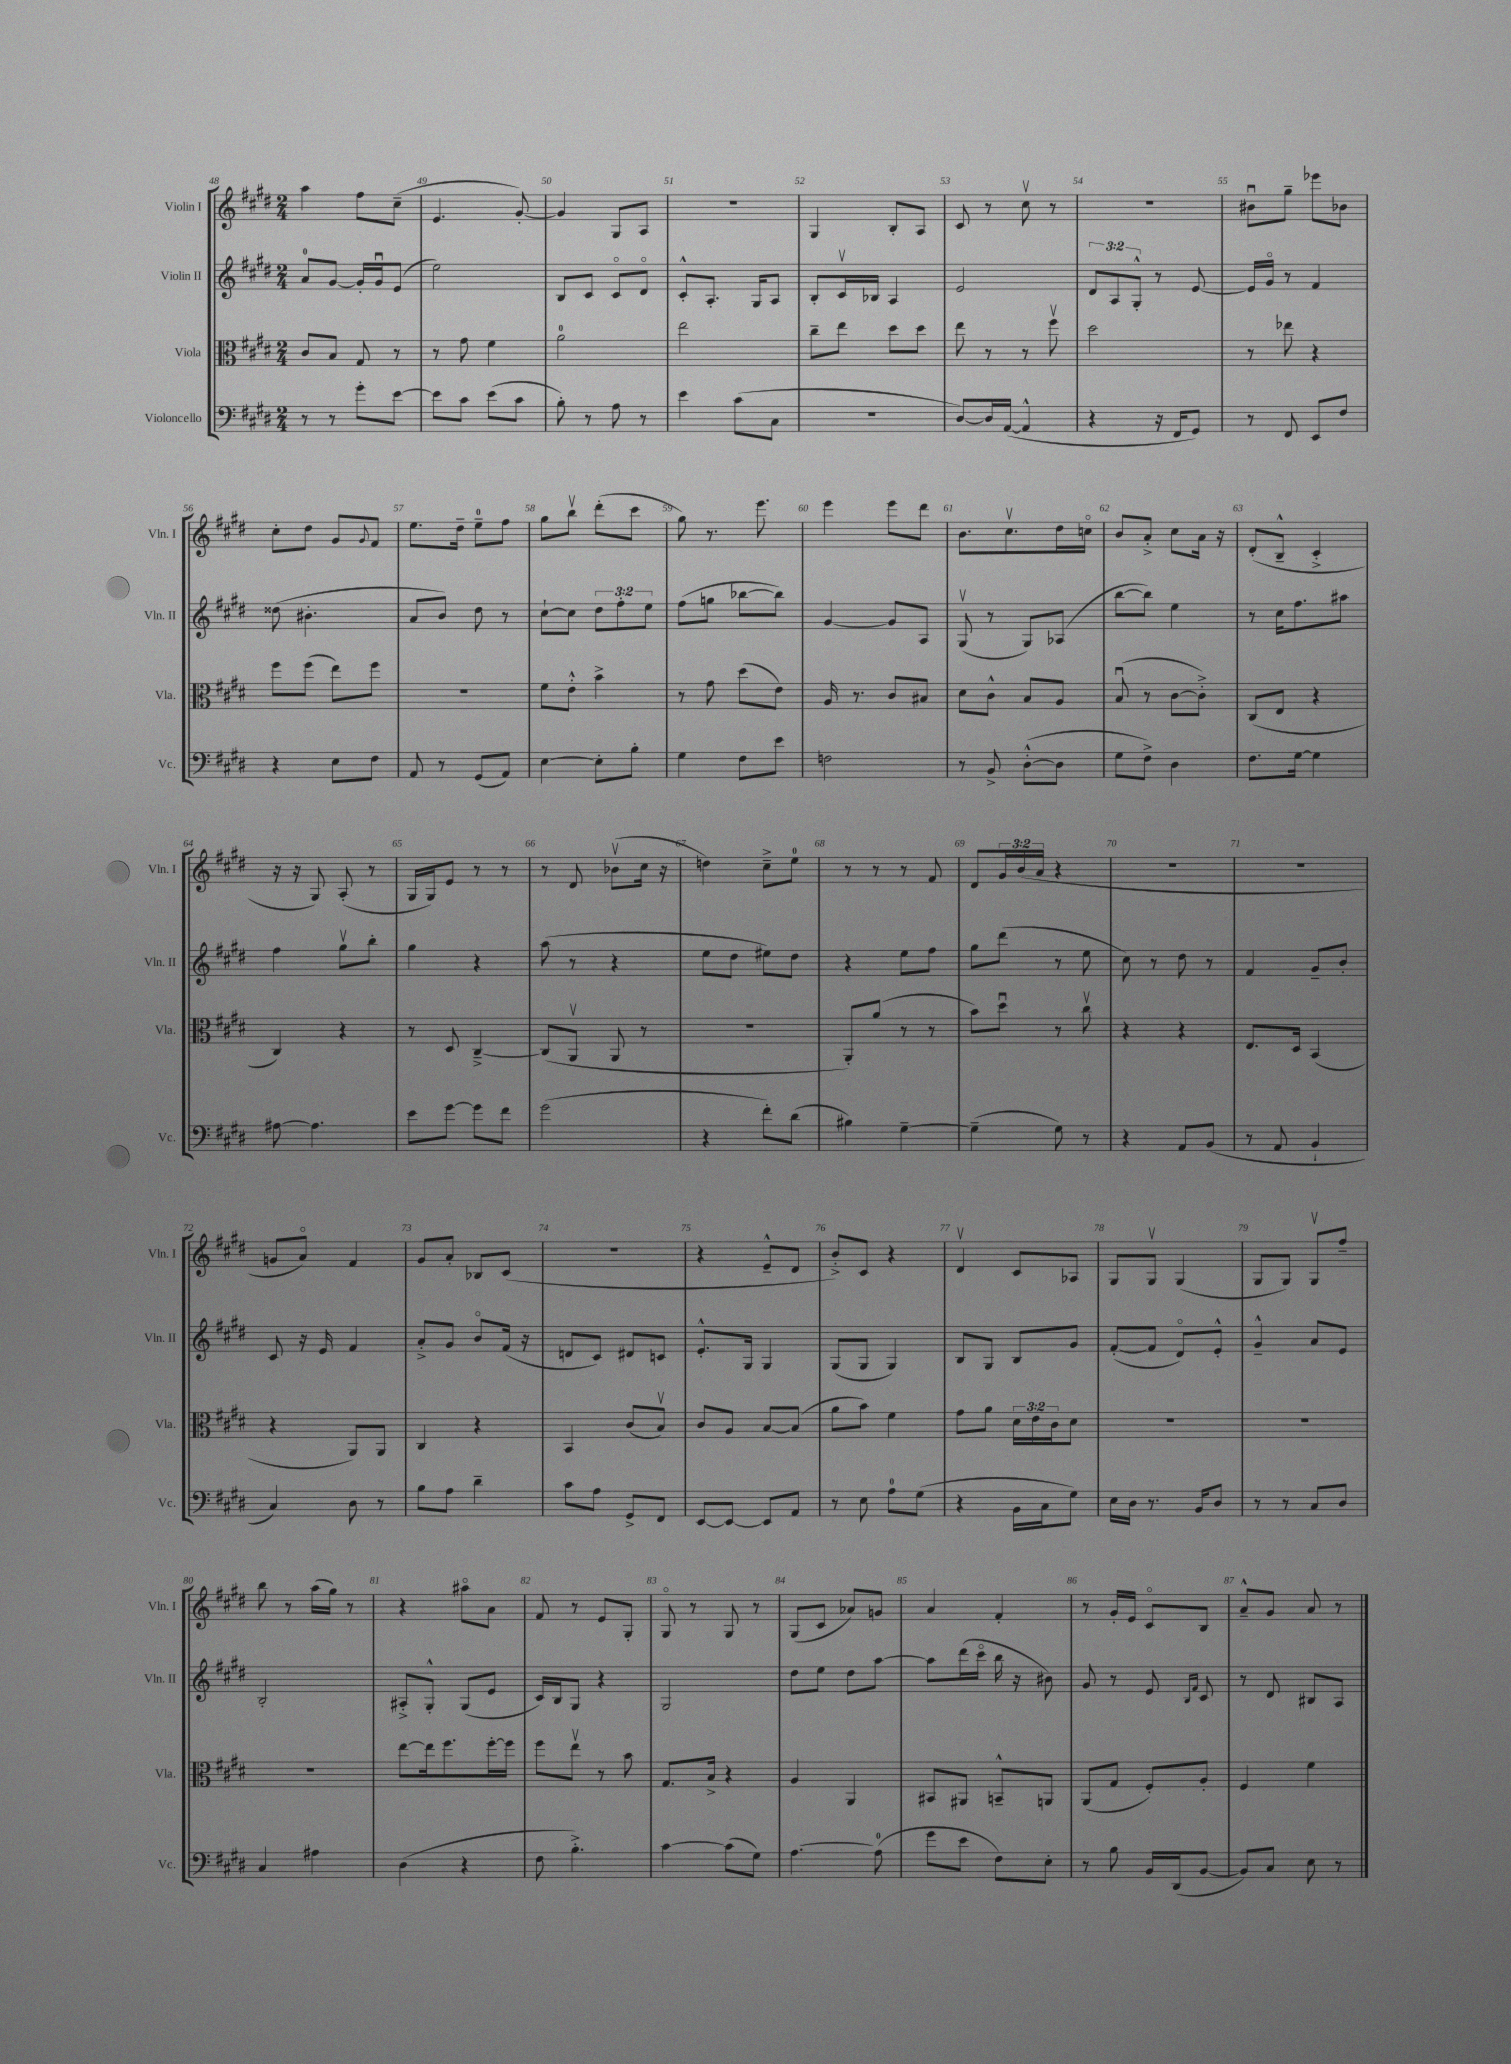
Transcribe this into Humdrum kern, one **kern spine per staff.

**kern	**kern	**kern	**kern
*staff4	*staff3	*staff2	*staff1
*clefF4	*clefC3	*clefG2	*clefG2
*k[f#c#g#d#]	*k[f#c#g#d#]	*k[f#c#g#d#]	*k[f#c#g#d#]
*M2/4	*M2/4	*M2/4	*M2/4
8r	8c#/L	8a/L	4aa\
8r	8B/J	[8g#/J	.
8g#'\L	8G#/	16g#'/]LL	8ff#\L
.	.	16g#u/J	.
[8e\J	8r	(8e/J	(8cc#~\J
=	=	=	=
8e\]L	8r	2ee\)	4.e/
8c#\J	8g#\	.	.
(8e\L	4f#\	.	.
8c#\J	.	.	[8g#'/)
=	=	=	=
8B'\)	2a\	8B/L	4g#/]
8r	.	8c#/J	.
8A\	.	8c#o/L	8G#/L
8r	.	8d#o/J	8A/J
=	=	=	=
4e\	2ee\	8c#'^^/L	2r
.	.	8.A'/J	.
(8c#\L	.	.	.
.	.	16G#/LK	.
8C#\J	.	8A/J	.
=	=	=	=
2r	8cc#~\L	8B'/L	4G#/
.	8ee\J	16c#v/L	.
.	.	16B-/JJ	.
.	8dd#\L	4A/	8B'/L
.	8dd#\J	.	8A/J
=	=	=	=
[8D#/L)	8ee\	2e/	8c#/
16D#/]L	8r	.	8r
([16AA/JJ	.	.	.
4AA^^/]	8r	.	8cc#v\
.	8ff#v\	.	8r
=	=	=	=
4r	2dd#\	12d#/L	2r
.	.	12A/	.
.	.	12G#'^^/J	.
16r	.	8r	.
16FF#/LK	.	.	.
8GG#/J)	.	[8e/	.
=	=	=	=
8r	8r	16e/]LL	8b#u\L
.	.	16g#o/JJ	.
8FF#/	8ee-\	8r	8gg#~\J
8EE/L	4r	4f#/	8eee-\L
8F#/J	.	.	8b-\J
=	=	=	=
4r	8ff#\L	(8dd##\	8cc#'\L
.	(8ff#\J	4.b#'\	8dd#\J
8E\L	8ee\L)	.	8g#/L
.	.	.	8qqg#/
8F#\J	8ff#\J	.	8f#/J
=	=	=	=
8AA/	2r	8a/L	8.ee\L
8r	.	8b/J)	.
.	.	.	16dd#~\Jk
(8GG#/L	.	8dd#\	8ee~\L
8AA/J)	.	8r	8ff#\J
=	=	=	=
[4E\	8f#\L	[8cc#`\L	8gg#\L
.	8e'^^\J	8cc#\]J	8bbv\J
8E'\]L	4b^\	12dd#\L	(8ddd#'\L
.	.	12ff#'\	.
8B'\J	.	.	8ccc#\J
.	.	12ee\J	.
=	=	=	=
4G#\	8r	(8ff#\L	8gg#\)
.	8g#\	8gg\J	8.r
8F#\L	(8dd#\L	[8bb-\L	.
.	.	.	8.eee\
8e\J	8e\J)	8bb-\]J)	.
=	=	=	=
2F\	16A/	[4g#/	4eee\
.	8.r	.	.
.	8c#/L	8g#/]L	8eee\L
.	8B#/J	8A/J	8ddd#\J
=	=	=	=
8r	8d#\L	(8G#v/	8.b\L
8BB^/	8c#^^\J	8r	.
.	.	.	8.cc#v\
([8D#'^^\L	8B/L	8G#/L)	.
8D#\]J	8A/J	(8A-/J	16dd#\L
.	.	.	16cco\JJ
=	=	=	=
8G#\L	(8Bu/	[8bb\L	8b/L
8F#^\J)	8r	8bb\]J)	8a'^/J
4D#\	[8c#\L	4ee\	8cc#\L
.	8c#'^\]J)	.	16a\Jk
.	.	.	16r
=	=	=	=
8.F#\L	(8C#/L	8r	(8d#'/L
.	8E/J	16cc#\LK	8B~^^/J
[16G#\Jk	.	8.ff#\	.
4G#\]	4r	.	4c#'^/
.	.	8aa#\J	.
=	=	=	=
[8A#\	4C#/)	4ff#\	16r
.	.	.	16r
4.A#\]	.	.	8G#/)
.	4r	8gg#v\L	(8A'/
.	.	8bb'\J	8r
=	=	=	=
8e\L	8r	4gg#\	16G#/LL
.	.	.	16G#/J)
[8g#\J	8D#/	.	8e/J
8g#\]L	[4C#~^/	4r	8r
8f#\J	.	.	8r
=	=	=	=
(2g#\	(8C#/]L	(8aa\	8r
.	8AAv/J	8r	8d#/
.	8AA/	4r	(8b-v\L
.	8r	.	16cc#\Jk
.	.	.	16r
=	=	=	=
4r	2r	8ee\L	4dd\)
.	.	8dd#\J	.
8f#'\L)	.	8ee#\L)	8cc#~^\L
(8d#\J	.	8dd#\J	8ee\J
=	=	=	=
4B#\)	8AA'/L)	4r	8r
.	(8a/J	.	8r
[4G#~\	8r	8ee\L	8r
.	8r	8ff#\J	8f#/
=	=	=	=
(4G#~\]	8b\L)	8gg#\L	8d#/L
.	8dd#u\J	(8ddd#\J	24g#/L
.	.	.	(24b/
.	.	.	24a/JJ
8G#\)	8r	8r	4r
8r	8cc#v\	8ee\	.
=	=	=	=
4r	4r	8cc#\)	2r
.	.	8r	.
8AA/L	4r	8dd#\	.
(8BB/J	.	8r	.
=	=	=	=
8r	8.E/L	4f#/	2r
8AA/	.	.	.
.	16D#/Jk	.	.
4BB`/	(4BB/	8g#~/L	.
.	.	8b'/J	.
=	=	=	=
4C#/)	4r	8c#/	8g/L
.	.	16r	8ao/J)
.	.	16e/	.
8D#\	8AA/L)	4f#/	4f#/
8r	8AA/J	.	.
=	=	=	=
8B\L	4C#/	8a'^/L	8g#/L
8A\J	.	8g#/J	8a'/J
4d#~\	4r	8bo/L	8B-/L
.	.	(16f#/Jk	(8c#/J
.	.	16r	.
=	=	=	=
8c#\L	4BB/	8d/L	2r
8A\J	.	8c#/J)	.
8GG#^/L	(8c#/L	8d#/L	.
8FF#/J	8Bv/J)	8c/J	.
=	=	=	=
[8EE/L	8c#/L	8.e'^^/L	4r
8EE/_J	8A/J	.	.
.	.	16G#/Jk	.
8EE/]L	[8B/L	4G#/	8e~^^/L
8AA/J	(8B/]J	.	8d#/J
=	=	=	=
8r	8a\L	(8G#/L	8b'^/L)
8E\	8b\J)	8G#/J	8c#/J
8A\L	4f#\	4G#/)	4r
(8G#\J	.	.	.
=	=	=	=
4r	8g#\L	8B/L	4d#v/
.	8a\J	8G#/J	.
16BB\LL	24d#\LL	8B/L	8c#/L
.	24e\	.	.
16C#\J	.	.	.
.	24c#\J	.	.
8G#\J)	8d#\J	8g#/J	8A-/J
=	=	=	=
16E\LL	2r	([8f#'/L	8G#/L
16D#\JJ	.	.	.
8.r	.	8f#/]J	8G#v/J
.	.	8d#o/L)	(4G#/
16BB/LK	.	.	.
8D#/J	.	8e'^^/J	.
=	=	=	=
8r	2r	4g#~^^/	8G#/L
8r	.	.	8G#/J)
8C#/L	.	8a/L	8G#v/L
8D#/J	.	8e/J	8ff#~/J
=	=	=	=
4C#/	2r	2B'/	8bb\
.	.	.	8r
4A#\	.	.	(16aa\LL
.	.	.	16gg#\JJ)
.	.	.	8r
=	=	=	=
(4D#\	[8ee\L	8A#'^/L	4r
.	16ee\]k	8G#'^^/J	.
.	8.ff#\	.	.
4r	.	(8G#/L	8aa#o\L
.	[16ff#'\L	8e/J	8a\J
.	16ff#\]JJ	.	.
=	=	=	=
8F#\	8ff#\L	16c#/LL)	8f#/
.	.	16B/J	.
4.B'^\)	8eev\J	8G#/J	8r
.	8r	4r	8e/L
.	8b\	.	8G#'/J
=	=	=	=
[4c#\	8.G#/L	2G#/	8G#o/
.	.	.	8r
.	16B^/Jk	.	.
(8c#\]L	4r	.	8G#/
8G#\J)	.	.	8r
=	=	=	=
[4.A\	4A/	8dd#\L	(8G#/L
.	.	8ee\J	8c#/J
.	4AA/	8dd#\L	8a-/L)
(8A\]	.	[8aa\J	8g/J
=	=	=	=
8g#\L	8BB#/L	8aa\]L	4a/
8e\J	8AA#/J	(16ddd#\L	.
.	.	16ccc#o\JJ	.
8F#\L)	8BB~^^/L	16bb\	4f#'/
.	.	16r	.
8E'\J	8AA/J	8b#\)	.
=	=	=	=
8r	(8AA/L	8g#/	8r
8B\	8G#/J	8r	16g#'/LL
.	.	.	16e/JJ
16BB/LL	8F#'/L)	8e/	8c#o/L
(16DD#/J	.	.	.
.	.	16qqB/LL	.
.	.	16qqf#/JJ	.
[8BB/J	8A'/J	8c#/	8B/J
=	=	=	=
8BB/]L)	4F#/	8r	8a~^^/L
8C#/J	.	8d#/	8g#/J
8E\	4f#\	8B#/L	8a/
8r	.	8A/J	8r
==	==	==	==
*-	*-	*-	*-
